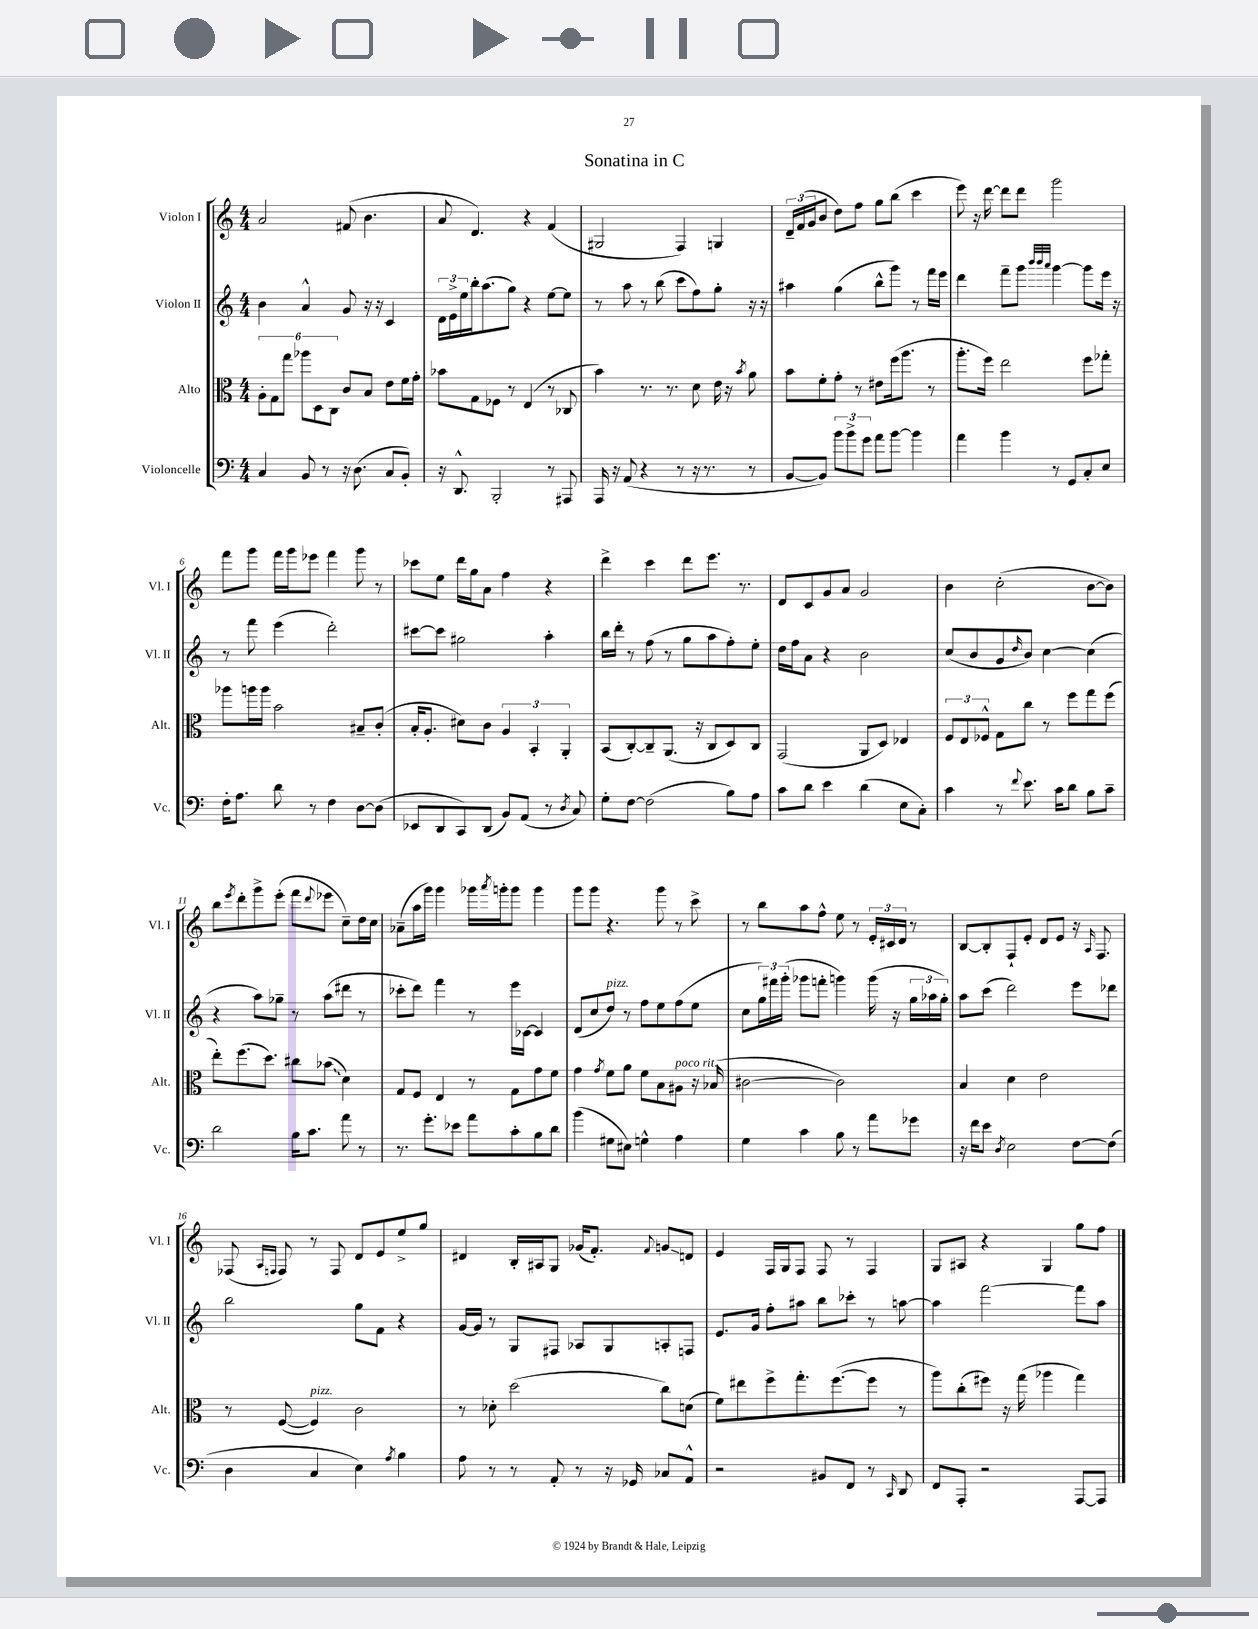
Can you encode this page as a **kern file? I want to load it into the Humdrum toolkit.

**kern	**kern	**kern	**kern
*staff4	*staff3	*staff2	*staff1
*clefF4	*clefC3	*clefG2	*clefG2
*k[]	*k[]	*k[]	*k[]
*M4/4	*M4/4	*M4/4	*M4/4
4C	12A'	4b	2a
.	12G	.	.
.	12gg	.	.
8BB	12aa-	4a^^	.
.	12D	.	.
8r	.	.	.
.	12C	.	.
16r	8c	8g	(8f#
(8.D	.	.	.
.	8B	16r	4.b
.	.	16r	.
8C	8e	4c	.
8BB')	16f	.	.
.	16g'	.	.
=	=	=	=
16r	8b-	24d	8a
.	.	24e^	.
8.DD^^	.	.	.
.	.	24ee	.
.	8G	16bb'	4.d)
.	.	(8.aa	.
2BBB'	8F-	.	.
.	8r	8gg)	.
.	(4E	4r	4r
8r	8r	[8ee	(4f
8AAA#	8C-	8ee]	.
=	=	=	=
16AAA	4b)	8r	2G#
16r	.	.	.
(8AA	.	8aa	.
4r	8.r	8r	.
.	.	(8bb	.
.	8.r	.	.
8r	.	8ccc	4F)
16r	8d	8ff)	.
8.r	.	.	.
.	16e	8gg'	4G
.	16r	.	.
.	8qb	.	.
8r	8a	16r	.
.	.	16r	.
=	=	=	=
[8BB	8b	4aa#	24d~
.	.	.	(24f
.	.	.	24g
8BB])	8f'	.	8b
12b	8g'	(4gg	8dd)
12b^	.	.	.
.	8r	.	8ff
12g	.	.	.
8a	8e#	8bb^^	8gg
[8b	(16ff	8ggg)	(8bb
.	8.aa	.	.
4b]	.	8r	4ccc
.	8r	16fff	.
.	.	16eee	.
=	=	=	=
4a	8.aa'	4ddd	8eee)
.	.	.	16r
.	16ff)	.	[16ddd
4b	2ee	8fff~	8ddd]
.	.	8ggg	8ddd
.	.	32qqbbb	.
.	.	32qqbbb	.
.	.	32qqaaa	.
8r	.	[4ggg	2ggg
8GG	.	.	.
8C'	8ff	8ggg]	.
8E	8gg-'	16eee	.
.	.	16r	.
=	=	=	=
16F'	8aa-	8r	8fff
8.A	.	.	.
.	16aa	8fff	8ggg
.	16aa	.	.
8d	2b	(4eee	16fff
.	.	.	16ggg
8r	.	.	8eee-
4F	.	2ddd')	4fff
[8D	8B#~	.	8ggg
(8D]	(8c'	.	8r
=	=	=	=
8EE-	16B'	[8ccc#	8ccc-
.	8.A'	.	.
8DD	.	8ccc#]	8ee
8CC)	8d#)	2gg#	16ddd
.	.	.	16gg
(8DD	8c	.	8a
8BB)	6A	.	4ff
(8AA	.	.	.
.	6BB'	.	.
8r	.	4aa'	4r
.	6AA'	.	.
8qD	.	.	.
8C)	.	.	.
=	=	=	=
8G'	(8BB	16bb	4ddd^
.	.	16ddd'	.
[8F	[8C')	8r	.
(2F]	8C~]	(8ff	4ccc
.	(8.AA	8r	.
.	.	8gg	8ddd
.	16r	.	.
.	8C	8aa	8.eee
8B)	8D)	8ff')	.
.	.	.	8.r
8A	8C	8ee'	.
=	=	=	=
8c	(2GG	16dd	8d
.	.	16ff	.
8d	.	8a	8c
4e	.	4r	8g
.	.	.	8a
(4d	8AA	2b	2g
.	8D)	.	.
8E	4E-	.	.
8C')	.	.	.
=	=	=	=
4c	12F	(8cc	4b
.	12E	.	.
.	.	8b	.
.	12F-^^	.	.
8r	8G	8g	(2cc'
8qqf	.	16qqdd	.
8.e	8cc	8b)	.
.	8r	[4cc	.
16c	.	.	.
8d	8ff	.	.
8B	8gg	(4cc]	[8b
8c~	(8ff	.	8b])
=	=	=	=
2d	8ee')	4r	8bb
.	.	.	8qeee
.	(8.ff	.	8ddd'
.	.	8aa)	8ggg^
.	8.dd)	.	.
.	.	8gg-~	(8eee'
16B	8cc#	8r	8fff
8.c	.	.	.
.	.	.	8qqddd
.	(8b-	(8aa	8eee-
8a	4d)	8ddd#	8cc~)
8r	.	8r	16dd
.	.	.	16cc
=	=	=	=
8.r	8G	8ccc-'	(8a-~
.	8F	8ddd)	16aa
8.g'	.	.	16ggg)
.	4E	4fff	4ggg
8e-	.	.	.
8a	8r	8r	16ggg-
.	.	.	8qaaa
.	.	.	16ggg'
8c'	8G	16eee	8ggg
.	.	[16c-	.
8B	8g	4c-]	4ggg
8d	8f	.	.
=	=	=	=
(4b	4g	(8d	8ggg
.	.	8cc	8ggg
.	8qg	.	.
8G#	8f	8dd)	4.r
8E#)	8a	8r	.
4G^^	8f	8ff	.
.	8B	8ee	8ggg
4A	8A#	(8ff	8r
.	16r	8ee	8ccc^
.	(16B-	.	.
=	=	=	=
4G	[2c#	8cc	8r
.	.	24gg)	8bb
.	.	24fff#	.
.	.	(24ggg'	.
4c	.	8ggg-	8aa
.	.	8fff'	8ff^^
8B	2c#])	4ggg)	8ee
8r	.	.	8r
8a	.	(16ggg	24e'
.	.	.	24c#
.	.	16r	.
.	.	.	24d
8g-	.	24gg	8r
.	.	24aa-	.
.	.	24gg')	.
=	=	=	=
16r	4B	8aa	[8B
16f	.	.	.
8e	.	(8ccc	8B']
8qD	.	.	.
2E	4d	2ddd)	8F`
.	.	.	8e'
.	2e	.	8d
.	.	.	8e
[8F	.	8eee	16r
.	.	.	16qqA
.	.	.	8.F
(8F]	.	8ddd-	.
=	=	=	=
4D	8r	2bb	(8F-
.	.	.	16qqA
.	.	.	16qqF
.	([8F	.	8F)
4C	4F])	.	8r
.	.	.	8F
4E)	2c	8gg	8d
.	.	8f	8e
8qA	.	.	.
4B	.	4r	8ee^
.	.	.	8gg
=	=	=	=
8A	8r	[16g	4d#
.	.	16g]	.
8r	8d-'	8r	.
8r	(2dd	8G	16B'
.	.	.	16A#
8AA'	.	8F#	8G
8r	.	8A-	(16g-
.	.	.	8.f')
16r	.	8G	.
16GG-	.	.	.
.	.	.	8qqf
8C-	8cc)	8A'	8g
8AA^^	(8d	8F	8d
=	=	=	=
2r	8f)	8.e	4e
.	8ee#	.	.
.	.	16g	.
.	8ff^	8ff'	16F
.	.	.	16G
.	8.gg'	8aa#	8F
8BB#	.	8bb	8F
.	([8.ff	.	.
8FF	.	8ccc-'	8r
8r	8ff]	8r	4F
16qqCC	.	.	.
8DD	8r	[8aa	.
=	=	=	=
8FF	8aa)	4aa]	8G
8AAA'	(8cc'	.	8A#
2r	8ff#)	[2fff	4r
.	16r	.	.
.	(16gg	.	.
.	4aa-	.	4G
[8AAA	4gg)	8fff]	8gg
8AAA]	.	8aa	8ff
==	==	==	==
*-	*-	*-	*-
